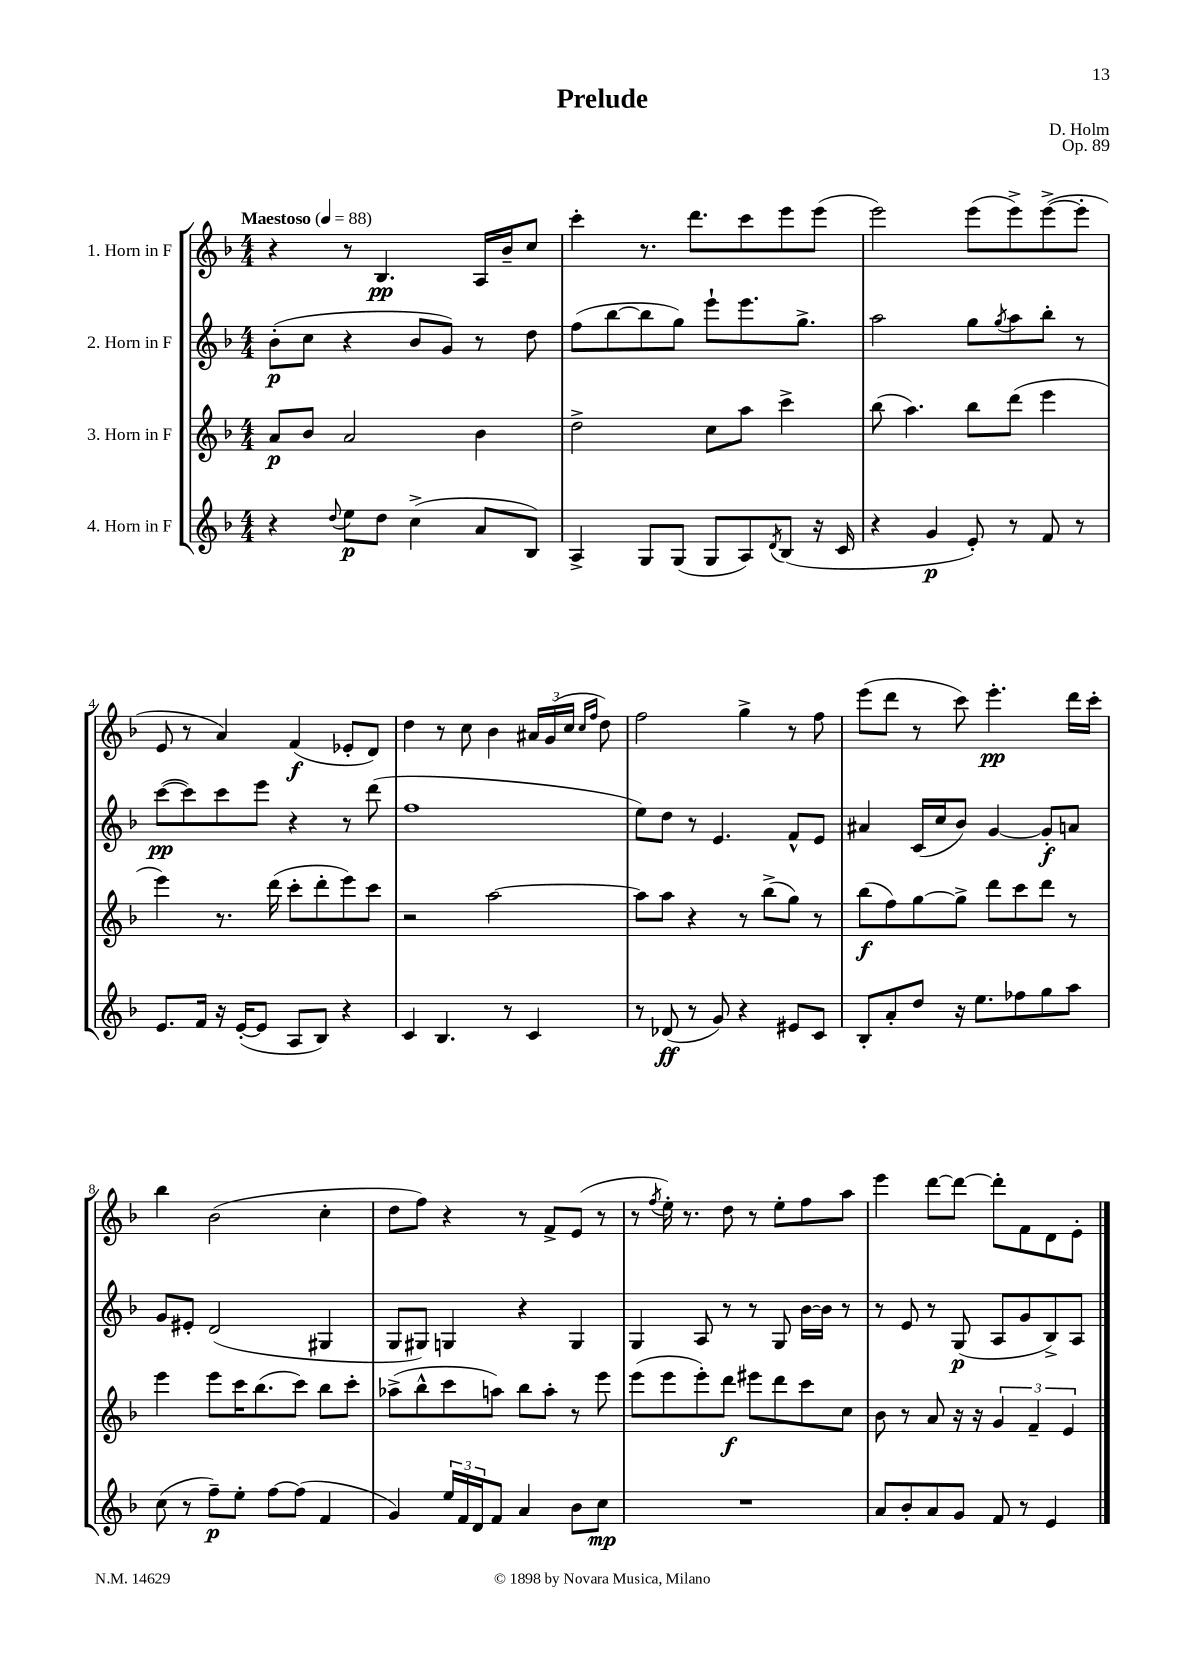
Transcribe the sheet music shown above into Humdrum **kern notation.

**kern	**kern	**kern	**kern
*staff4	*staff3	*staff2	*staff1
*clefG2	*clefG2	*clefG2	*clefG2
*k[b-]	*k[b-]	*k[b-]	*k[b-]
*M4/4	*M4/4	*M4/4	*M4/4
*MM88	*MM88	*MM88	*MM88
4r	8a	(8b-'	4r
.	8b-	8cc	.
8qqdd	.	.	.
8ee	2a	4r	8r
8dd	.	.	4.B-
(4cc^	.	8b-	.
.	.	8g)	.
8a	4b-	8r	16A
.	.	.	16b-~
8B-)	.	8dd	8cc
=	=	=	=
4A^	2dd^	(8ff	4ccc'
.	.	[8bb-	.
8G	.	8bb-]	8.r
(8G	.	8gg)	.
.	.	.	8.ddd
8G	8cc	8eee`	.
8A)	8aa	8.eee	8ccc
8qd	.	.	.
(8B-	4ccc^	.	8eee
.	.	8.gg^	.
16r	.	.	(8eee
16c	.	.	.
=	=	=	=
4r	(8bb-	2aa	2eee)
.	4.aa)	.	.
4g	.	.	.
8e')	8bb-	8gg	(8eee
.	.	8qgg	.
8r	(8ddd	8aa	8eee^)
8f	4eee	8bb-'	([8eee^
8r	.	8r	8eee']
=	=	=	=
8.e	4eee)	([8ccc	8e
.	.	8ccc])	8r
16f	.	.	.
16r	8.r	8ccc	4a)
([16e'	.	.	.
8e]	.	8eee	.
.	(16ddd	.	.
8A	8ccc'	4r	(4f
8B-)	8ddd'	.	.
4r	8eee)	8r	8e-'
.	8ccc	(8ddd	8d)
=	=	=	=
4c	2r	1ff	4dd
4.B-	.	.	8r
.	.	.	8cc
.	[2aa	.	4b-
8r	.	.	.
4c	.	.	24a#
.	.	.	(24g
.	.	.	24cc
.	.	.	16qqcc
.	.	.	16qqff
.	.	.	8dd)
=	=	=	=
8r	8aa]	8ee)	2ff
(8d-	8aa	8dd	.
8r	4r	8r	.
8g)	.	4.e	.
4r	8r	.	4gg^
.	(8bb-^	.	.
8e#	8gg)	8f^^	8r
8c	8r	8e	8ff
=	=	=	=
8B-'	(8bb-	4a#	(8eee
8a'	8ff)	.	8ddd
8dd	[8gg	(16c	8r
.	.	16cc	.
16r	8gg^]	8b-)	8ccc)
8.ee	.	.	.
.	8ddd	[4g	4.eee'
8ff-	8ccc	.	.
8gg	8ddd	8g']	.
8aa	8r	8a	16ddd
.	.	.	16ccc'
=	=	=	=
(8cc	4eee	8g	4bb-
8r	.	8e#'	.
8ff~)	8eee	(2d	(2b-
8ee'	16ccc	.	.
.	(8.bb-	.	.
[8ff	.	.	.
(8ff]	8ccc)	.	.
4f	8bb-	4G#	4cc'
.	8ccc'	.	.
=	=	=	=
4g)	(8aa-^	8G	8dd
.	8bb-^^	8G#)	8ff)
24ee	8ccc	4G	4r
24f	.	.	.
24d	.	.	.
8f	8aa)	.	.
4a	8bb-	4r	8r
.	8aa'	.	8f^
8b-	8r	4G	(8e
8cc	8eee	.	8r
=	=	=	=
1r	(8eee	4G	8r
.	.	.	8qff
.	8eee	.	16ee')
.	.	.	8.r
.	8eee')	8A	.
.	8ddd	8r	8dd
.	8eee#	8r	8r
.	8ddd	8G	8ee'
.	8ccc	[16b-	8ff
.	.	16b-]	.
.	8cc	8r	8aa
=	=	=	=
8a	8b-	8r	4eee
8b-'	8r	8e	.
8a	8a	8r	[8ddd
8g	16r	(8G	8ddd_
.	16r	.	.
8f	6g	8A	8ddd']
8r	.	8g	8f
.	6f~	.	.
4e	.	8B-^)	8d
.	6e	.	.
.	.	8A	8e'
==	==	==	==
*-	*-	*-	*-
